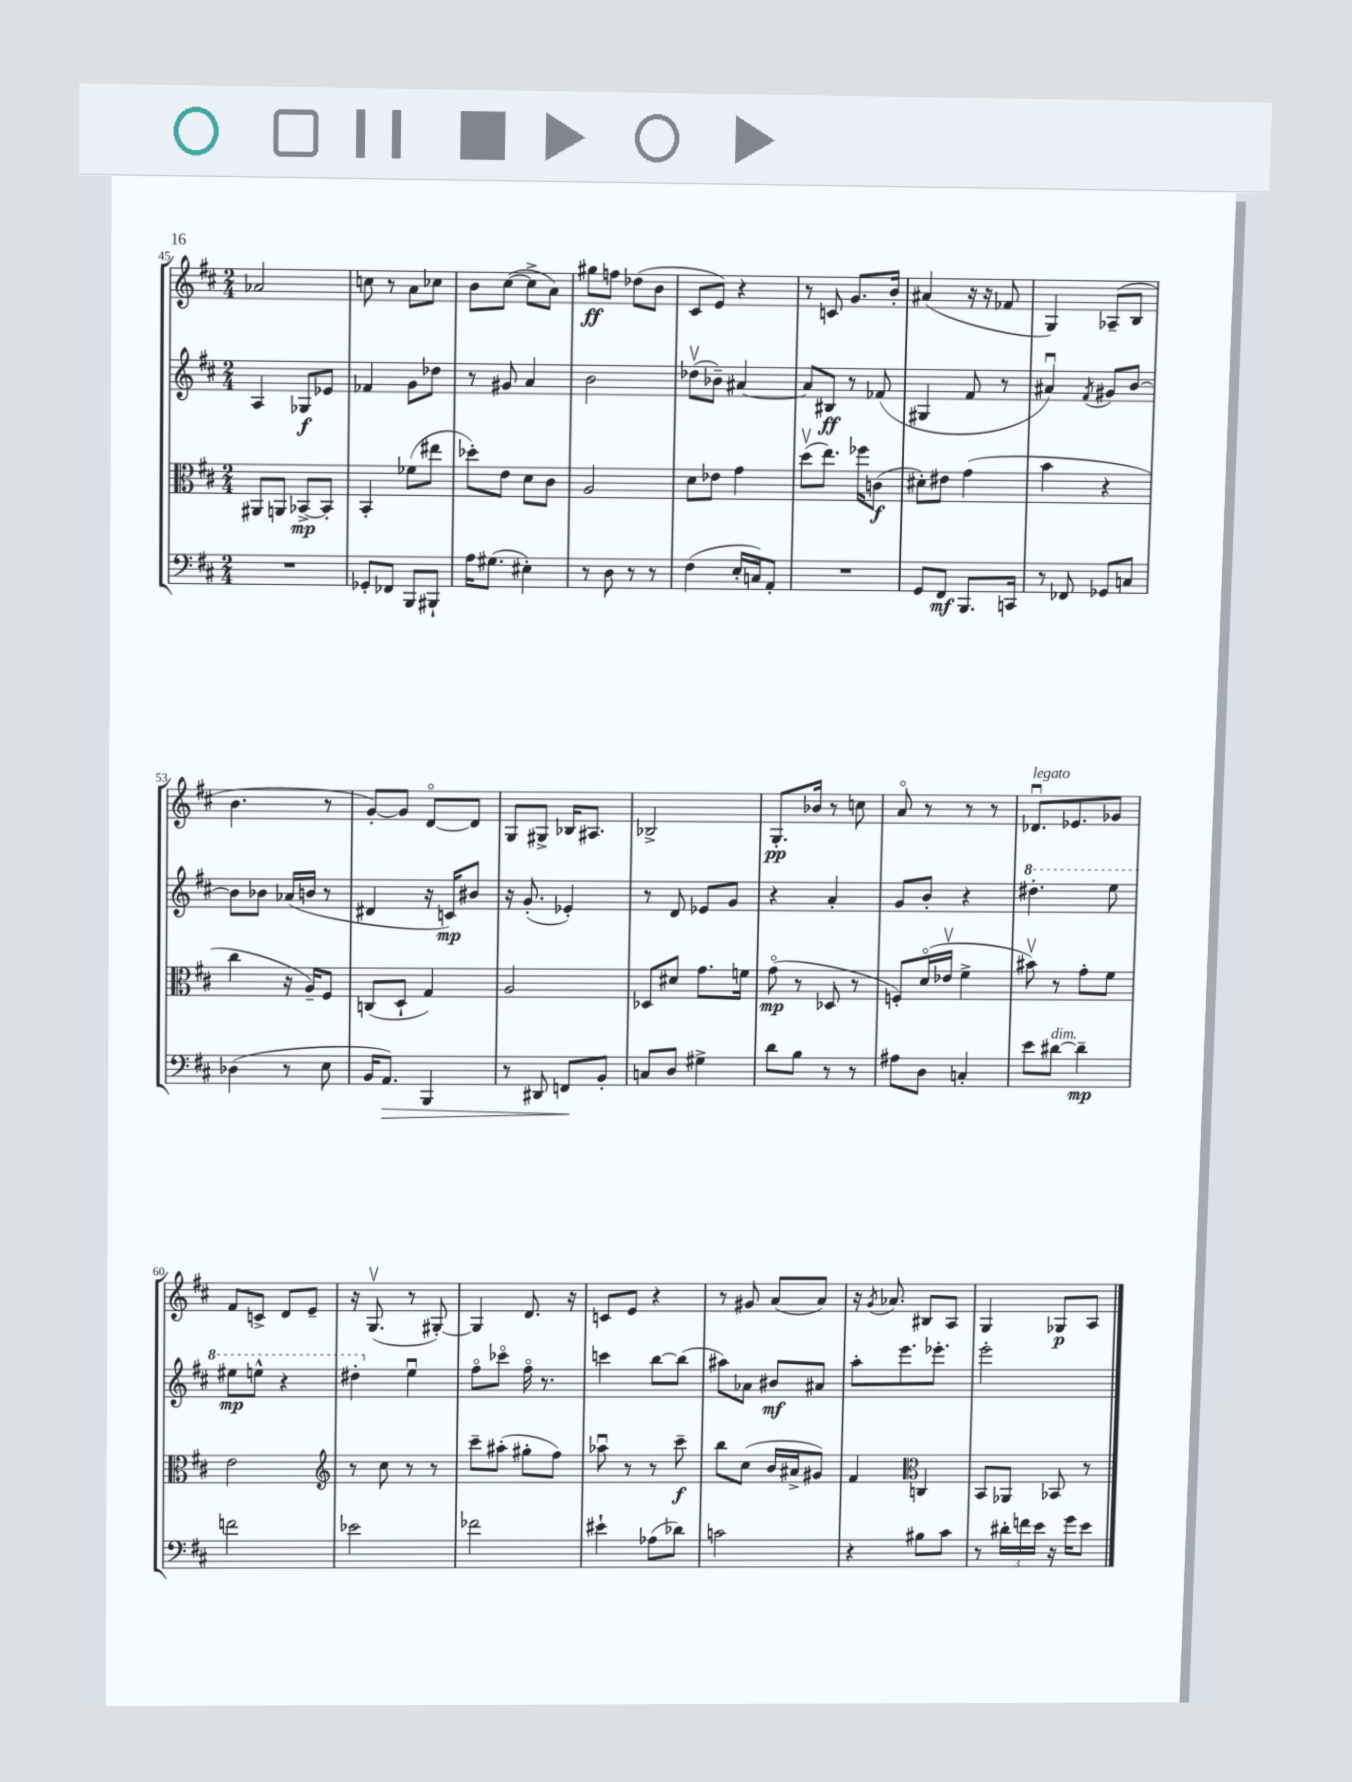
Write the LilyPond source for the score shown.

<<
\new StaffGroup <<
\new Staff = "s0" {
    \clef treble \key d \major \numericTimeSignature \time 2/4
    aes'2 |
    c''8 r8 a'8 ces''8 |
    b'8 cis''8~( cis''8-> a'8) |
    gis''8\ff f''8 des''8( b'8 |
    cis'8 e'8) r4 |
    r8 c'8 g'8. b'16-. |
    ais'4( r16 r16 fes'8 |
    g4) aes8--( b8 |
    b'4. r8 |
    g'8~-.) g'8 d'8~\flageolet d'8 |
    g8 gis8-> bes16 ais8. |
    bes2-> |
    g8.-.\pp bes'16 r8 c''8 |
    a'8\flageolet r8 r8 r8 |
    des'8.\downbow^\markup { \italic "legato" } ees'8. ges'8 |
    fis'8 c'8-> d'8 e'8-- |
    r16 g8.\upbow( r8 gis8~-.) |
    gis4 d'8. r16 |
    c'8 e'8 r4 |
    r8 gis'8 a'8( a'8) |
    r16 \acciaccatura { g'8 } aes'8. bis8 a8 |
    g4 ges8\p a8 \bar "|." |
}
\new Staff = "s1" {
    \clef treble \key d \major \numericTimeSignature \time 2/4
    a4 ges8\f ees'8 |
    fes'4 g'8 des''8 |
    r8 gis'8 a'4 |
    b'2 |
    des''8\upbow( bes'8--) ais'4~ |
    ais'8 bis8\ff r8 fes'8( |
    gis4 fis'8 r8 |
    ais'4\downbow) \acciaccatura { fis'8 } gis'8 b'8~ |
    b'8 bes'8 aes'16( b'16 r8 |
    dis'4 r16 c'16\mp) bis'8 |
    r16 g'8.-.( ees'4-.) |
    r8 d'8 ees'8 g'8 |
    r4 a'4-. |
    g'8 b'8-. r4 |
    \ottava #1 dis'''4.-. e'''8 |
    eis'''8\mp e'''8-^ r4 |
    dis'''4-. \ottava #0 e''4\downbow |
    fis''8\flageolet ces'''8\flageolet fis''16\flageolet r8. |
    c'''4 b''8~ b''8( |
    ais''8) aes'8 bis'8\mf ais'8 |
    a''8-. e'''8. ees'''8.-. |
    e'''2-. \bar "|." |
}
\new Staff = "s2" {
    \clef alto \key d \major \numericTimeSignature \time 2/4
    ais,8 a,8 bes,8~->\mp bes,8-. |
    b,4-. fes'8( eis''8 |
    des''8-.) e'8 d'8 cis'8 |
    a2 |
    d'8 ees'8 g'4 |
    d''8\upbow( e''8.) fes''16 c'8\f( |
    dis'8-.) eis'8 g'4( |
    b'4 r4 |
    cis''4 r16 a16--) fis8 |
    c8( d8-! g4) |
    a2 |
    des8 dis'8 g'8. f'16 |
    g'8\flageolet\mp( r8 des8 r8 |
    f8-.) d'16\flageolet( ees'16\upbow fis'4-> |
    bis'8\upbow) r8 g'8-. fis'8 |
    e'2 |
    \clef treble r8 cis''8 r8 r8 |
    cis'''8-- ais''8-.( gis''8-. fis''8) |
    aes''8\downbow r8 r8 cis'''8--\f |
    b''8 cis''8( b'16 ais'16-> gis'8) |
    fis'4 \clef alto c4 |
    b,8 aes,8 bes,8 r8 \bar "|." |
}
\new Staff = "s3" {
    \clef bass \key d \major \numericTimeSignature \time 2/4
    R2 |
    ges,8-. fes,8 b,,8 bis,,8-! |
    a16 gis8.( eis4-.) |
    r8 d8 r8 r8 |
    fis4( e16-. c16) a,8-. |
    R2 |
    g,8 fis,8\mf b,,8. c,16 |
    r8 fes,8 ges,8 c8 |
    des4( r8 e8 |
    b,16 a,8.\>) b,,4 |
    r8 dis,8 f,8\! b,8-. |
    c8 d8 gis4-> |
    d'8 b8 r8 r8 |
    ais8 d8 c4-. |
    e'8 dis'8~^\markup { \italic "dim." } dis'4--\mp |
    f'2 |
    ees'2 |
    fes'2 |
    eis'4-! aes8( des'8) |
    c'2 |
    r4 bis8 cis'8 |
    r8 \tuplet 3/2 { dis'16-. f'16 e'16 } r16 g'16 e'8 \bar "|." |
}
>>
>>
\layout { \context { \Score currentBarNumber = #45 } }
